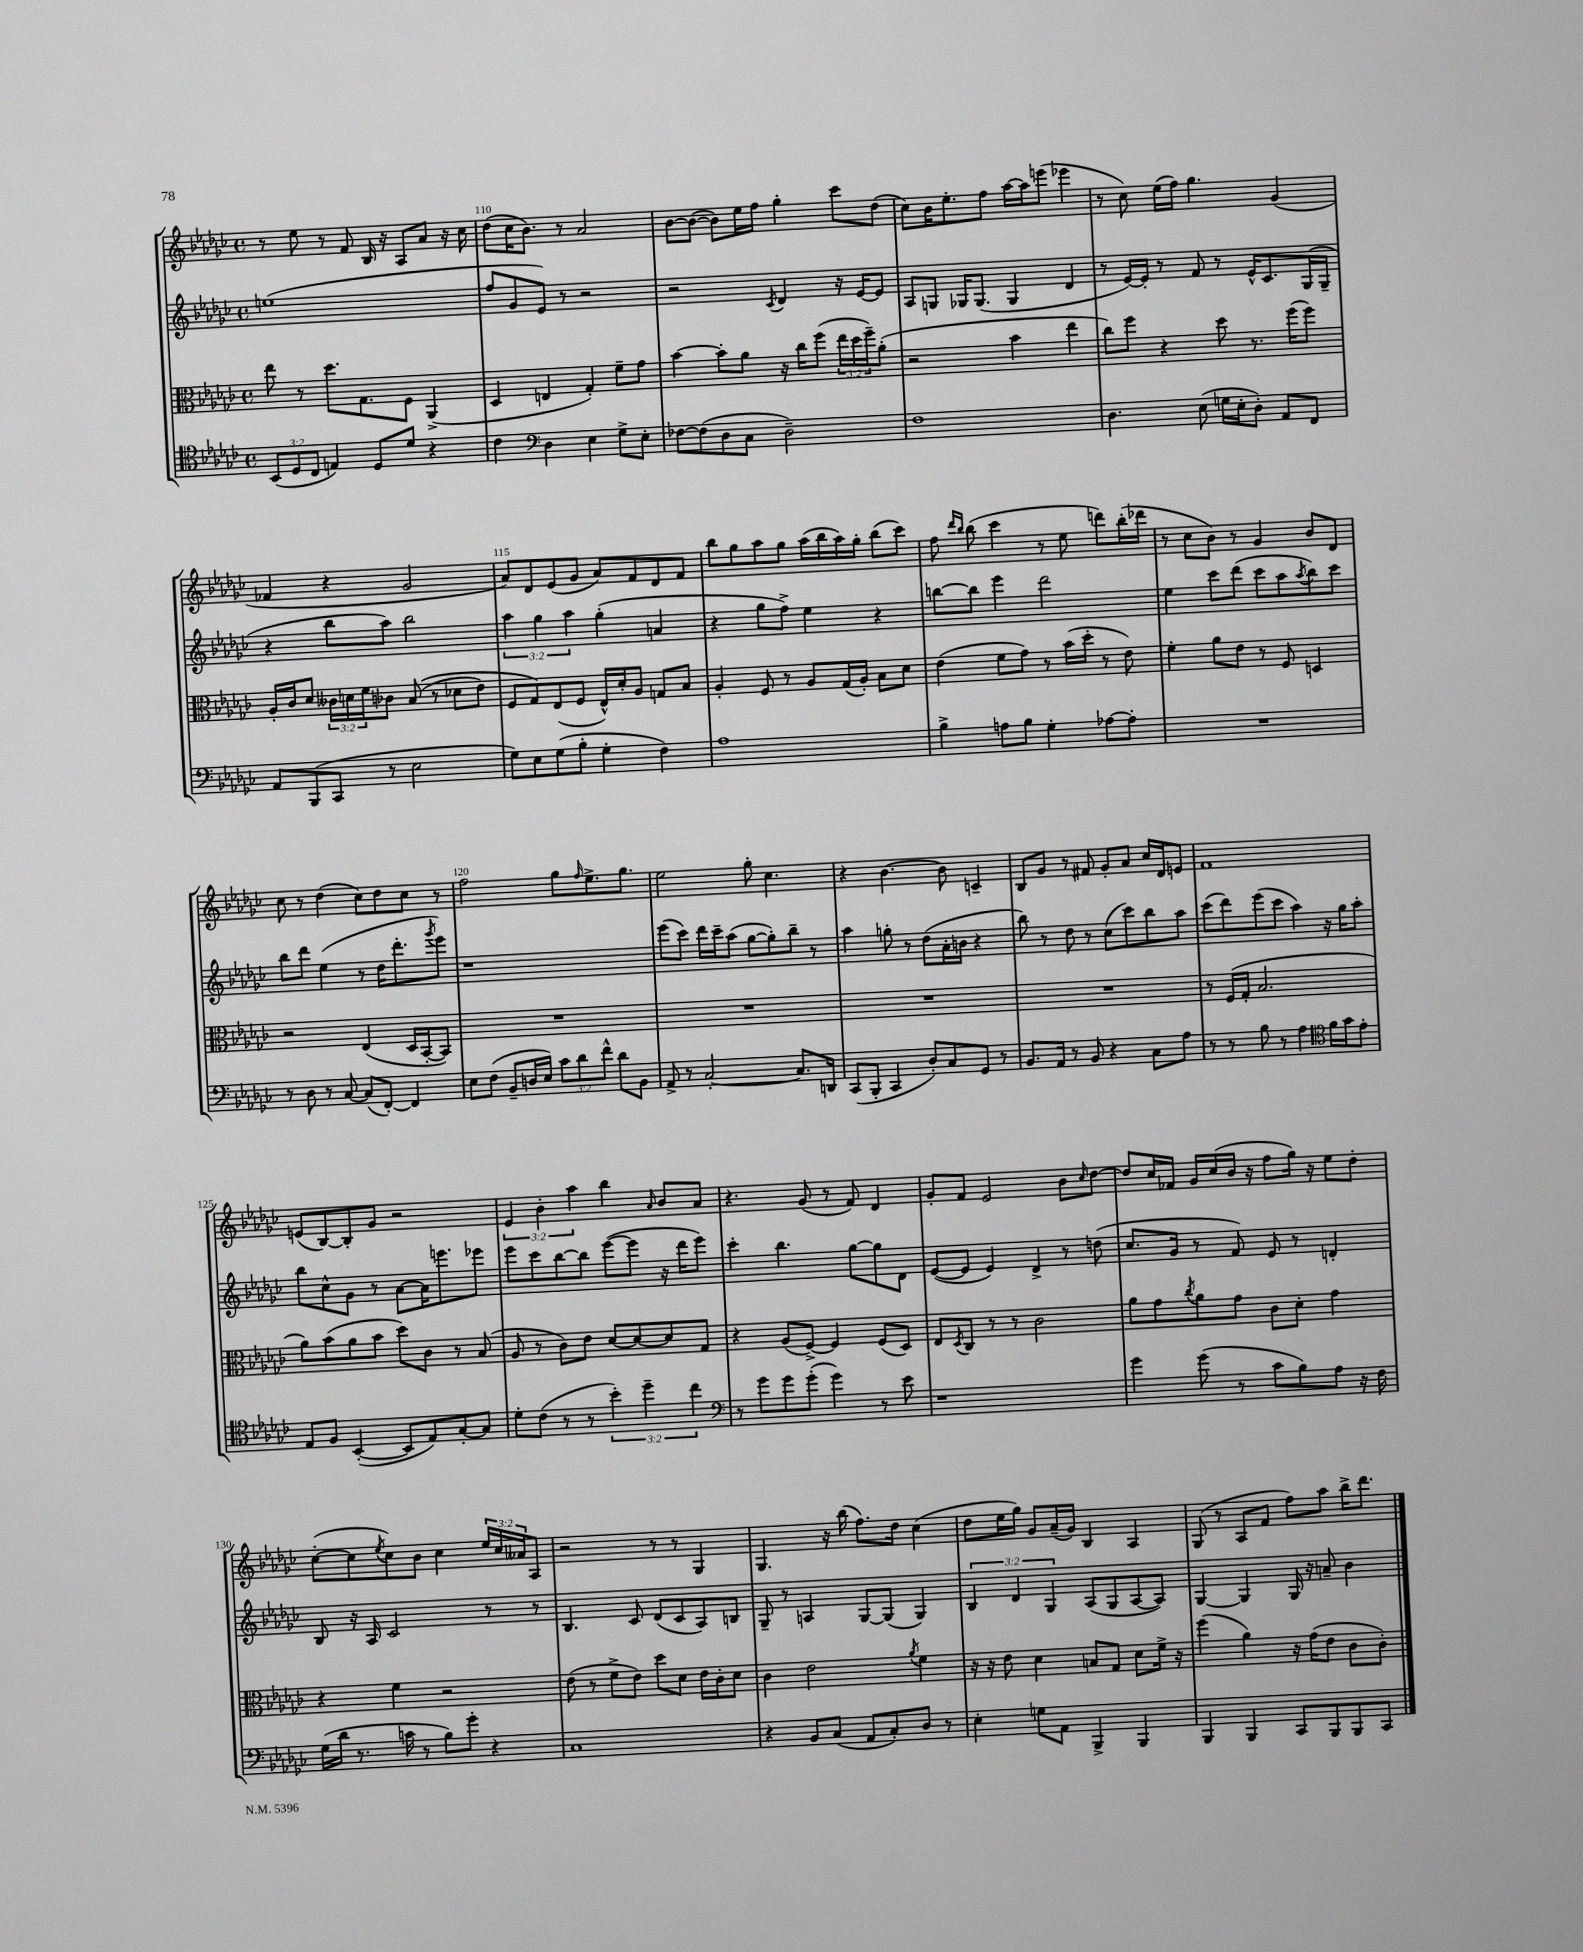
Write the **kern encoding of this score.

**kern	**kern	**kern	**kern
*part4	*part3	*part2	*part1
*staff4	*staff3	*staff2	*staff1
*clefC4	*clefC3	*clefG2	*clefG2
*k[b-e-a-d-g-c-]	*k[b-e-a-d-g-c-]	*k[b-e-a-d-g-c-]	*k[b-e-a-d-g-c-]
*M4/4	*M4/4	*M4/4	*M4/4
*met(c)	*met(c)	*met(c)	*met(c)
=109	=109	=109	=109
(12BB-/L	8ee-\	(1een	8r
12D-/	.	.	.
.	8r	.	8ee-\
12C-/J	.	.	.
4En/)	8.dd-\L	.	8r
.	.	.	8f/
.	8.G-\	.	.
8D-/L	.	.	16B-/
.	.	.	16r
8d-/J	8F\J	.	8A-/L
4r	(4AA-^/	.	8a-/J
.	.	.	16r
.	.	.	16cc-\
=110	=110	=110	=110
4c-\	4D-/	8ff/L	(8dd-\L
.	.	8g-/	16cc-\K
.	.	.	8.b-\J)
*clefF4	*	*	*
4D-\	4En/	8e-/J)	.
.	.	8r	8r
4E-\	4G-'/)	2r	2a-/
8G-^\L	8f~\L	.	.
8E-'\J	8g-\J	.	.
=111	=111	=111	=111
[8F-X\L	[4b-\	2r	[8b-\L
(8F-\]	.	.	(8b-\J_
8D-\	8b-'\L]	.	8b-\L])
8C-\J	8a-\J	.	16ee-\L
.	.	.	16ff\JJ
.	.	8qc-/	.
2D-~\)	16r	4d-/	4gg-'\
.	16cc-\KL	.	.
.	(8ff\J	.	.
.	24ee-\LL	16r	8ccc-\L
.	24dd-\	.	.
.	.	[16e-/KL	.
.	24ff~\J)	.	.
.	(8a-'\J	8e-/J]	(8dd-\J
=112	=112	=112	=112
1F	2r	8A-/L	8cc-\L)
.	.	8Gn/J	16b-\K
.	.	.	8.ee-'\
.	.	16G-X/KL	.
.	.	(8.G-/J	.
.	.	.	8ff\J
.	4b-\	4G-/	[16aa-\LL
.	.	.	16aa-\J]
.	.	.	(8eeen\J
.	4ee-\	4d-/	4eee-X\
=113	=113	=113	=113
4.D-\	8cc-\L)	8r	8r
.	8ff\J	[16e-/LL)	8cc-\)
.	.	16e-'/JJ]	.
.	4r	8r	(16ee-\LL
.	.	.	16ff\JJ)
(8E-\	.	8f/	4.gg-\
16Gn\LL	8dd-\	8r	.
16E-'\J	.	.	.
8D-'\J)	8.r	16e-^^/KL	.
.	.	8.c-/	.
8AA-/L	.	.	(4g-/
.	(16ff\KL	.	.
8FF/J	8ff\J)	(16G-/L	.
.	.	16G-~/JJ	.
!!LO:LB:g=z
=114	=114	=114	=114
8AA-/L	16A-'/LL	4r	4f-X/
.	16c-/J	.	.
(8BBB-/	8d-/J	.	.
8CC-/J	24c--X\LL	8bb-\L	4r
.	24dn\	.	.
.	24f\J	.	.
8r	8c-X\J	8aa-\J)	.
2E-\	((8B-/	2bb-\	2g-/
.	8r	.	.
.	8d-X\L	.	.
.	8e-\J)	.	.
=115	=115	=115	=115
8G-\L)	8F/L	6aa-\	8a-/L)
8E-\	8G-/)	.	8d-/
.	.	6gg-\	.
(8G-\	(8E-/	.	(8e-/
.	.	6aa-\	.
8B-'\J	8F/J	.	8g-/J
4G-'\	16E-^^/LL)	(4gg-'\	8a-/L)
.	16d-'/J	.	.
.	8A-/J	.	8f/
4F\)	8Gn/L	4an/	8d-/
.	8B-/J	.	8f/J
=116	=116	=116	=116
1A-	4A-'/	4r	8bb-\L
.	.	.	8gg-\
.	8F/	8gg-\L	8aa-\
.	8r	8ff^\J)	8gg-\J
.	8A-/L	4ee-\	(16aa-\LL
.	.	.	16bb-\
.	(16G-/L	.	16aa-\)
.	16A-'/JJ)	.	16gg-'\JJ
.	8B-\L	4r	(8bb-\L
.	8d-\J	.	8ccc-\J)
=117	=117	=117	=117
4B-^\	(4e-\	[8bbn\L	8ff\
.	.	.	16qqddd-/LL
.	.	.	16qqbb-/JJ
.	.	8bb\J]	(8bb-\
8An\L	8f\L	4eee-\	4ccc-\
8B-\J	8g-\J)	.	.
4G-'\	8r	2ddd-\	8r
.	(16b-\LL	.	8ee-\
.	16dd-'\JJ	.	.
[8A-X\L	8r	.	8dddn\L)
8A-'\J]	8e-\)	.	(16bb-'\L
.	.	.	16ddd-X\JJ
=118	=118	=118	=118
1r	4f'\	4ee-\	8r
.	.	.	8cc-\L
.	8a-\L	8ccc-\L	8b-\J)
.	8e-\J	(8ddd-\J	8r
.	8r	8ccc-\L	4g-/
.	8F/	8aa-\	.
.	.	8qaa-/	.
.	4Dn/	8bb-\)	8b-/L
.	.	8ccc-\J	8d-/J
!!LO:LB:g=z
=119	=119	=119	=119
8r	2r	8bb-\L	8cc-\
8D-\	.	8ddd-\J	8r
8r	.	(4ee-\	(4dd-\
[8C-/	.	.	.
(8C-/L]	(4E-/	8r	8cc-\L)
[8FF'/J)	.	16dd-\KL	8dd-\
.	.	8.ddd-'\	.
4FF/]	16D-/LL	.	8cc-\J
.	[16BB-'/J	.	.
.	.	8qggg-/	.
.	8BB-/J])	8eee-\J)	8r
=120	=120	=120	=120
8E-\L	1r	1r	2ff\
(8F\J	.	.	.
8BB-~/L	.	.	.
16Dn/L	.	.	.
16E-/JJ)	.	.	.
12c-\L	.	.	8gg-\L
12d-\	.	.	.
.	.	.	16qqff/
.	.	.	8.ee-^\
12f^^\J	.	.	.
8d-\L	.	.	.
.	.	.	8.gg-\J
8BB-\J	.	.	.
=121	=121	=121	=121
8AA-^/	1r	(8eee-\L	2ee-\
8r	.	8ccc-\J)	.
[2C-'/	.	16ddd-\LL	.
.	.	16ccc-~\J	.
.	.	(8aa-\J	.
.	.	[8gg-\L	8gg-'\
.	.	8gg-'\])	4.cc-\
8.C-/L]	.	8bb-~\J	.
.	.	8r	.
16DDn/Jk	.	.	.
=122	=122	=122	=122
(8CC-/L	1r	4aa-\	4r
8BBB-'/J	.	.	.
4CC-/	.	8ggn'\	[4.b-\
.	.	8r	.
8D-'/L)	.	(8dd-\L	.
8C-/	.	16a-'\L	8b-\]
.	.	16bn\JJ	.
8GG-/J	.	4r	4cn~/
8r	.	.	.
=123	=123	=123	=123
8.BB-/L	1r	8bb-\)	8B-/L
.	.	8r	8g-/J
16AA-/Jk	.	.	.
8r	.	8dd-\	8r
8BB-/	.	8r	8f#X/
4r	.	(8cc-\L	8g-'/L
.	.	8ccc-\)	8a-/J
8C-\L	.	8bb-\	16cc-/LL
.	.	.	16d-/J
8A-\J	.	8aa-\J	8en/J
=124	=124	=124	=124
8r	8r	(8ccc-\L	1f
8r	(16F/LL	8ddd-\)	.
.	16G-'/JJ	.	.
8B-\	2.B-/	(8eee-\	.
8r	.	8ccc-\J	.
4A-\	.	4aa-\)	.
*clefC4	*	*	*
16f\LL	.	16r	.
16g-\J	.	16gg-\KL	.
8e-'\J	.	8aa-'\J	.
!!LO:LB:g=z
=125	=125	=125	=125
8E-/L	8a-\L)	8bb-\L	(8en/L
8F/J	(8b-\	8cc-^^\	[8B-/)
([4BB-'/	8a-\	8g-\J	8B-'/]
.	8b-\J	8r	8g-/J
8BB-/L]	8dd-\L)	[8a-\L	2r
8E-/)	8c-\J	16a-\K]	.
.	.	8.eeen\	.
[8G-'/	8r	.	.
8G-/J]	(8B-/	8eee-X\J	.
=126	=126	=126	=126
8d-'\L	8A-/	8eee-\L	6e-/
(8c-\J	8r	8ccc-\	.
.	.	.	6b-'\
8r	8c-\L)	[8bb-\	.
.	.	.	6aa-\
8r	8e-\J	8bb-\J]	.
6b-'\)	[8d-/L	([8eee-\L	4bb-\
.	8d-/_	8eee-\J]	.
6dd-~\	.	.	.
.	.	.	16qqa-/
.	8d-/]	16r	8b-/L
.	.	16ddd-\KL	.
6cc-\	.	.	.
.	8G-/J	8eee-\J)	8a-/J
=127	=127	=127	=127
*clefF4	*	*	*
8r	4r	4ccc-'\	4.r
8g-\L	.	.	.
8g-\	(8A-/L	4.bb-\	.
(8g-'\J	[8F^/J)	.	(8g-/
4g-\)	4F/]	.	8r
.	.	[8gg-\L	8f/)
8r	(8F/L	8gg-\]	4d-/
8e-\	8D-/J)	8d-\J	.
=128	=128	=128	=128
1r	8E-/L	([8e-/L	8g-'/L
.	8qD-/	.	.
.	8C-/J	8e-/J]	8f/J
.	8r	4e-/)	2e-/
.	8r	.	.
.	2c-\	4d-^/	.
.	.	8r	8b-\L
.	.	.	16qqcc-/
.	.	(8ddn\	[8dd-\J
=129	=129	=129	=129
4g-\	8a-\L	8.cc-/L	8dd-/L]
.	8g-\	.	16cc-/L
.	.	16g-/Jk	16f-X/JJ
.	8qcc-/	.	.
(8g-\	8a-\	8r	16g-/LL
.	.	.	(16cc-/
8r	8g-\J	8f/)	16b-/JJ
.	.	.	16r
8c-\L	8c-\L	8e-/	8ff\L
8B-\)	8d-'\J	8r	16gg-\Jk)
.	.	.	16r
8A-\J	4g-\	4dn'/	8ee-\L
16r	.	.	8dd-'\J
16F\	.	.	.
!!LO:LB:g=z
=130	=130	=130	=130
(16G-\LL	4r	8B-/	([8cc-'\L
16d-\JJ	.	.	.
8.r	.	16r	8cc-\]
.	.	16A-/	.
.	.	.	8qee-/
.	4f\	2c-/	8cc-\)
16cn\	.	.	.
8r	.	.	8b-\J
8B-\L)	2r	.	4cc-\
8g-'\J	.	.	.
4r	.	8r	24ee-/LL
.	.	.	24cc-/
.	.	.	24a--X/J
.	.	8r	8A-/J
=131	=131	=131	=131
1C-	(8e-\	4.B-/	2r
.	8r	.	.
.	8f^\L	.	.
.	8e-\J)	8c-/	.
.	8dd-\L	(8d-/L	8r
.	8d-\J	8c-/	8r
.	16e-\LL	8A-/)	4G-/
.	16c-'\J	.	.
.	8d-\J	8Bn/J	.
=132	=132	=132	=132
4r	4c-\	8G-~/	4.G-/
.	.	8r	.
8BB-/L	2e-\	4An/	.
(8C-/J	.	.	16r
.	.	.	(16bb-\
8AA-/L	.	[8G-/L	8.ff\L)
8C-'/)	.	(8G-/J]	.
.	.	.	16dd-\Jk
.	8qa-/	.	.
8D-/J	4f\	4G-/)	(4cc-\
8r	.	.	.
=133	=133	=133	=133
4E-'\	16r	6B-/	8dd-\L
.	16r	.	.
.	8e-\	.	16ee-\L
.	.	6d-/	.
.	.	.	16gg-\JJ)
8Gn\L	4d-\	.	8g-/L
.	.	6G-/	.
8AA-\J	.	.	(16a-~/L
.	.	.	16g-/JJ)
4BBB-^/	8Bn/L	(8A-/L	4B-/
.	8G-/J	8G-/	.
4BBB-/	8d-\L	[8A-/	4A-/
.	16f^\Jk	8A-/J])	.
.	16r	.	.
=134	=134	=134	=134
4BBB-/	(4ff\	[4G-/	(8G-/
.	.	.	8r
4BBB-/	4a-\)	4G-/]	8A-/L
.	.	.	8f/J
8CC-/L	16r	16G-/	8ff\L)
.	(16g-\KL	16r	.
8BBB-/	8e-\J	8an~/	8aa-\J
8BBB-/	8c-\L	4b-\	16bb-^\KL
.	.	.	8.ddd-\J
8CC-/J	8c-'\J)	.	.
==	==	==	==
*-	*-	*-	*-
